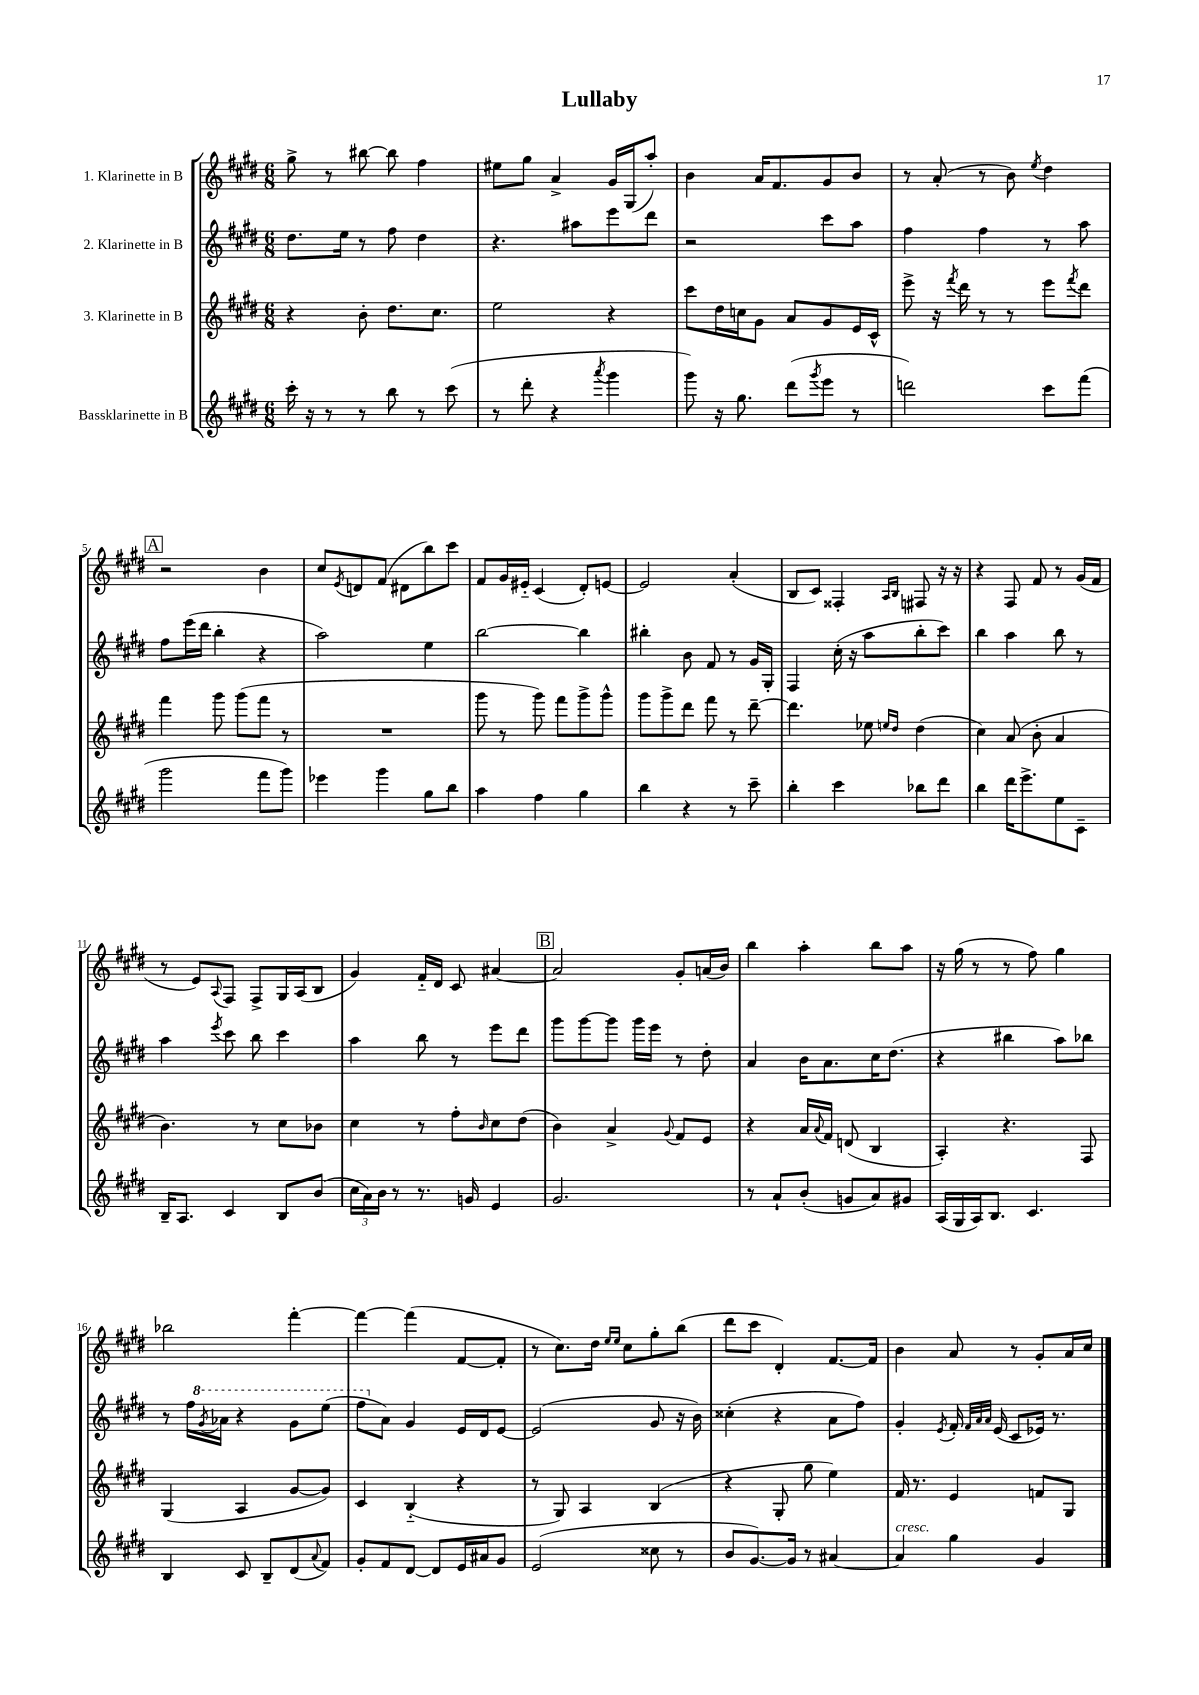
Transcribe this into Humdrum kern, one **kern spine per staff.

**kern	**kern	**kern	**kern
*staff4	*staff3	*staff2	*staff1
*clefG2	*clefG2	*clefG2	*clefG2
*k[f#c#g#d#]	*k[f#c#g#d#]	*k[f#c#g#d#]	*k[f#c#g#d#]
*M6/8	*M6/8	*M6/8	*M6/8
16ccc#'	4r	8.dd#	8gg#^
16r	.	.	.
8r	.	.	8r
.	.	16ee	.
8r	8b'	8r	[8bb#
8bb	8.dd#	8ff#	8bb#]
8r	.	4dd#	4ff#
.	8.cc#	.	.
(8ccc#	.	.	.
=	=	=	=
8r	2ee	4.r	8ee#
8ddd#'	.	.	8gg#
4r	.	.	4a^
.	.	8aa#	.
8qaaa	.	.	.
4ggg#	4r	8eee	16g#
.	.	.	(16G#
.	.	8ddd#	8aa')
=	=	=	=
8ggg#)	8ccc#	2r	4b
16r	16dd#	.	.
8.gg#	16cc	.	.
.	8g#	.	16a
.	.	.	8.f#
(8ddd#	8a	.	.
8qggg#	.	.	.
8eee	8g#	8ccc#	8g#
8r	16e	8aa	8b
.	16c#^^	.	.
=	=	=	=
2ddd)	8eee^	4ff#	8r
.	16r	.	(8a'
.	8qfff#	.	.
.	16ddd#	.	.
.	8r	4ff#	8r
.	8r	.	8b)
.	.	.	8qee
8ccc#	8eee	8r	4dd#
.	8qfff#	.	.
(8fff#	8ddd#	8aa	.
=	=	=	=
2ggg#	4fff#	8ff#	2r
.	.	(16eee	.
.	.	16ddd#	.
.	8ggg#	4bb'	.
.	(8ggg#	.	.
8fff#	8fff#	4r	4b
8ggg#)	8r	.	.
=	=	=	=
4eee-	2.r	2aa)	8cc#
.	.	.	8qe
.	.	.	8d
4ggg#	.	.	(8f#
.	.	.	8d#
8gg#	.	4ee	8bb)
8bb	.	.	8ccc#
=	=	=	=
4aa	8ggg#	[2bb	8f#
.	8r	.	16g#
.	.	.	16e#'~
4ff#	8ggg#)	.	(4c#
.	8fff#	.	.
4gg#	8ggg#^	4bb]	8d#')
.	8ggg#^^	.	[8e
=	=	=	=
4bb	8ggg#	4bb#'	2e]
.	8ggg#^	.	.
4r	8ddd#	8b	.
.	8fff#	8f#	.
8r	8r	8r	(4a'
8ccc#~	[8ddd#~	16g#	.
.	.	16G#'	.
=	=	=	=
4bb'	4.ddd#]	4F#	8B
.	.	.	8c#)
4ccc#	.	(16cc#'	4F##'
.	.	16r	.
.	8ee-	8aa	.
.	16qqee	.	16qqA
.	16qqdd#	.	16qqB
8bb-	(4dd#	8bb'	8F#
8ddd#	.	8ccc#)	16r
.	.	.	16r
=	=	=	=
4bb	4cc#)	4bb	4r
16ddd#	(8a	4aa	8F#
8.eee^	.	.	.
.	8b'	.	8f#
8ee	4a	8bb	8r
8c#~	.	8r	(16g#
.	.	.	16f#
=	=	=	=
16B~	4.b)	4aa	8r
8.A	.	.	.
.	.	.	8e)
.	.	8qeee	8qqA
4c#	.	8ccc#	8F#
.	8r	8bb	8F#^
8B	8cc#	4ccc#	16G#
.	.	.	(16A
(8b	8b-	.	8B
=	=	=	=
24cc#	4cc#	4aa	4g#)
24a)	.	.	.
24b	.	.	.
8r	.	.	.
8.r	8r	8bb	16f#'~
.	.	.	16d#
.	8ff#'	8r	8c#
16g	.	.	.
.	16qqb	.	.
4e	8cc#	8eee	[4a#
.	(8dd#	8ddd#	.
=	=	=	=
2.g#	4b)	8ggg#	2a#]
.	.	[8ggg#	.
.	4a^	8ggg#]	.
.	.	16ggg#	.
.	.	16eee	.
.	8qqg#	.	.
.	8f#	8r	8g#'
.	8e	8dd#'	(16a
.	.	.	16b)
=	=	=	=
8r	4r	4a	4bb
8a`	.	.	.
(8b'	16a	16b	4aa'
.	8qqa	.	.
.	16f#	8.a	.
8g	(8d	.	.
8a)	4B	16cc#	8bb
.	.	(8.dd#	.
8g#	.	.	8aa
=	=	=	=
(16A	4A')	4r	16r
16G#	.	.	(16gg#
16A)	.	.	8r
8.B	.	.	.
.	4.r	4bb#	8r
4.c#	.	.	8ff#)
.	.	8aa)	4gg#
.	8F#	8bb-	.
=	=	=	=
4B	(4G#	8r	2bb-
.	.	16ff#	.
.	.	8qgg#	.
.	.	16aa-	.
8c#	4A	4r	.
8B~	.	.	.
(8d#	[8g#	8gg#	[4fff#'
8qqa	.	.	.
8f#)	8g#])	(8eee	.
=	=	=	=
8g#'	4c#	8fff#	4fff#_
8f#	.	8a)	.
[8d#	(4B'~	4g#	(4fff#]
8d#]	.	.	.
16e	4r	16e	[8f#
16a#	.	16d#	.
8g#	.	[8e	8f#']
=	=	=	=
(2e	8r	(2e]	8r
.	8G#)	.	8.cc#)
.	4A	.	.
.	.	.	16dd#
.	.	.	16qqee
.	.	.	16qqee
.	.	.	8cc#
8cc##	(4B	8g#	8gg#'
8r	.	16r	(8bb
.	.	16b)	.
=	=	=	=
8b	4r	(4cc##'	8ddd#
[8.g#)	.	.	8ccc#
.	8G#'	4r	4d#')
16g#]	.	.	.
8r	8gg#	.	.
[4a#	4ee)	8a	[8.f#
.	.	8ff#)	.
.	.	.	16f#]
=	=	=	=
4a#]	16f#	4g#'	4b
.	8.r	.	.
.	.	8qe	.
4gg#	4e	16f#'	8a
.	.	32qqf#	.
.	.	32qqa	.
.	.	32qqa	.
.	.	(16e	.
.	.	8c#	8r
4g#	8f	16e-)	8g#'
.	.	8.r	.
.	8G#	.	16a
.	.	.	16cc#
==	==	==	==
*-	*-	*-	*-
